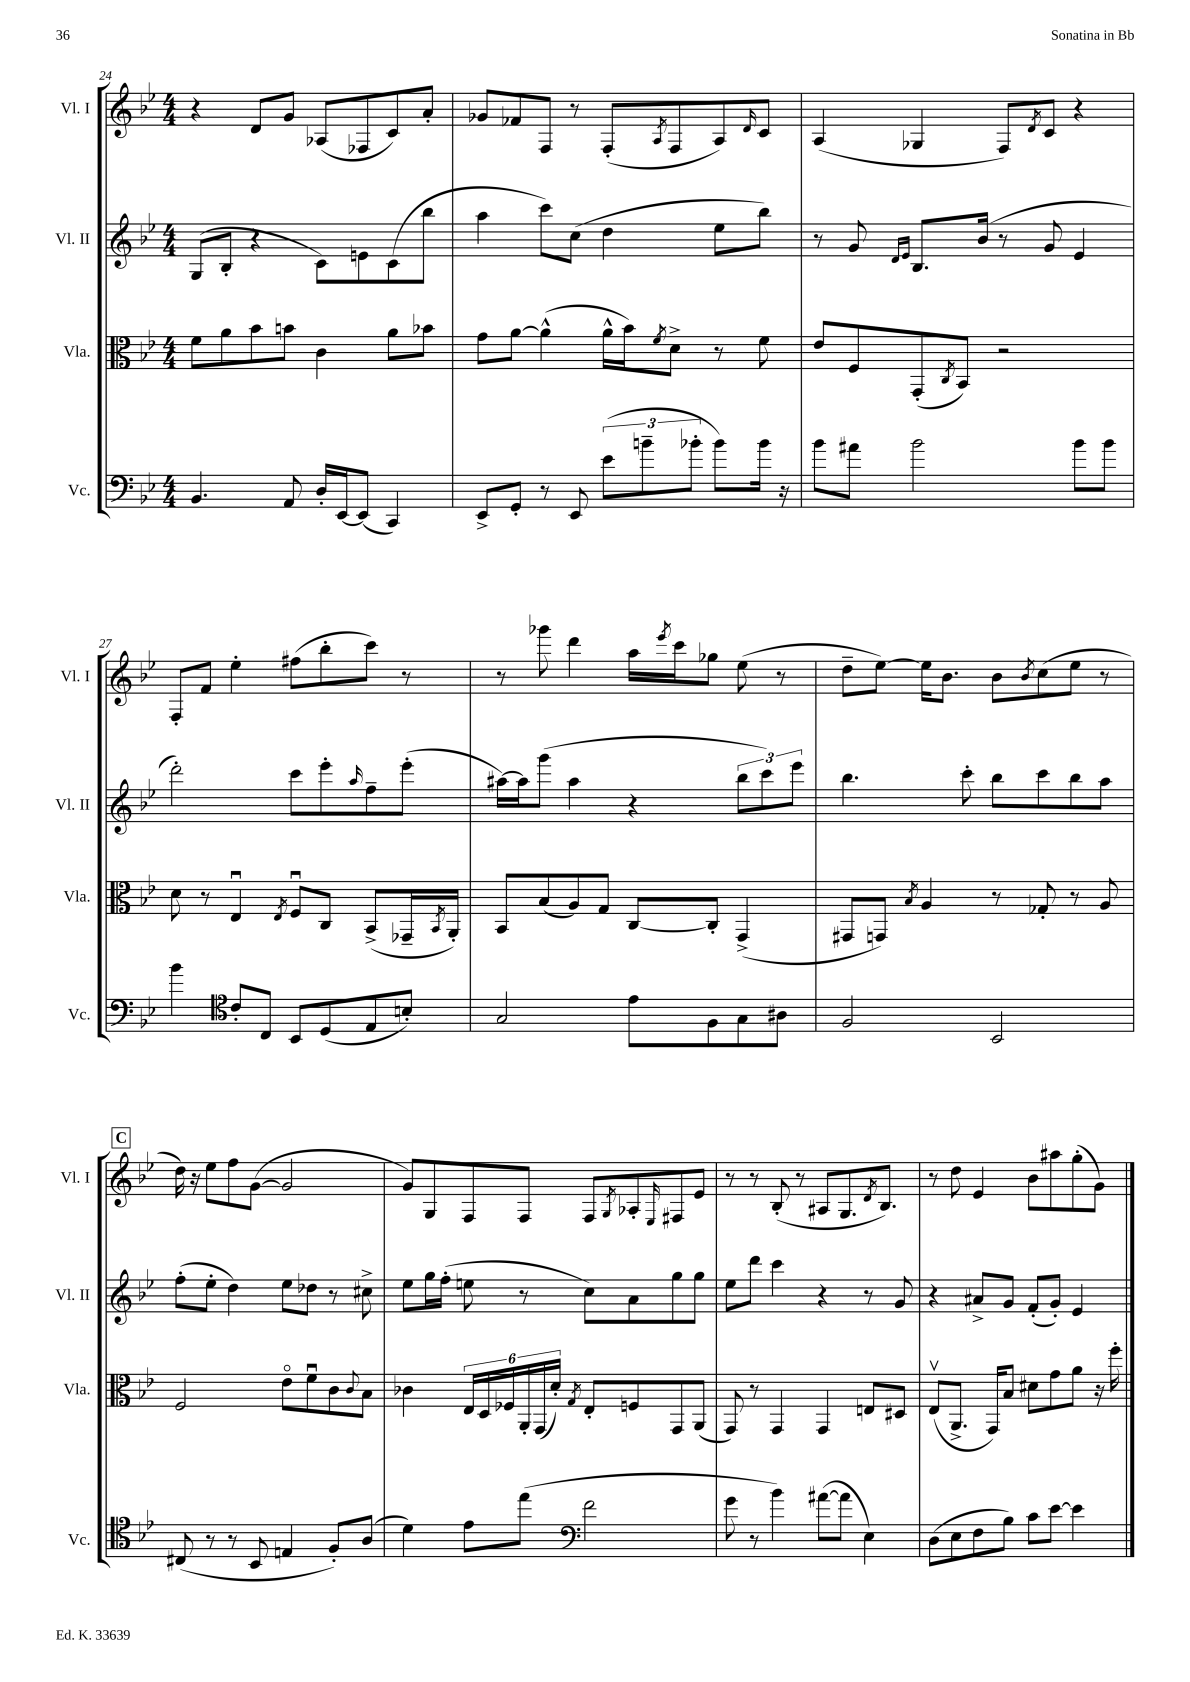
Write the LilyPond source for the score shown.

<<
\new StaffGroup <<
\new Staff = "s0" \with { instrumentName = "Vl. I" shortInstrumentName = "Vl. I" } {
    \clef treble \key bes \major \numericTimeSignature \time 4/4
    r4 d'8 g'8 aes8( fes8 c'8) a'8-. |
    ges'8 fes'8 f8 r8 f8-.( \acciaccatura { a8 } f8 a8) \grace { d'16 } c'8 |
    a4( ges4 f8) \acciaccatura { d'8 } c'8 r4 |
    f8-. f'8 ees''4-. fis''8( bes''8-. c'''8) r8 |
    r8 ges'''8 d'''4 a''16 \acciaccatura { ees'''8 } c'''16 ges''8 ees''8( r8 |
    d''8-- ees''8~) ees''16 bes'8. bes'8 \acciaccatura { bes'8 } c''8( ees''8 r8 |
    \mark \markup { \box "C" } d''16) r16 ees''8 f''8 g'8~( g'2 |
    g'8) g8 f8 f8 f8 \acciaccatura { g8 } aes8-. \grace { ees16 } fis8 ees'8 |
    r8 r8 bes8-.( r8 ais8 g8. \acciaccatura { d'8 } bes8.) |
    r8 d''8 ees'4 bes'8 ais''8 g''8-.( g'8) \bar "|." |
}
\new Staff = "s1" \with { instrumentName = "Vl. II" shortInstrumentName = "Vl. II" } {
    \clef treble \key bes \major \numericTimeSignature \time 4/4
    g8( bes8-. r4 c'8) e'8 c'8( bes''8 |
    a''4 c'''8) c''8( d''4 ees''8 bes''8) |
    r8 g'8 \grace { d'16 ees'16 } bes8. bes'16( r8 g'8 ees'4 |
    d'''2-.) c'''8 ees'''8-. \grace { a''16 } f''8-- ees'''8-.( |
    ais''16~) ais''16 g'''8( ais''4 r4 \tuplet 3/2 { bes''8 c'''8) ees'''8 } |
    bes''4. c'''8-. bes''8 c'''8 bes''8 a''8 |
    \mark \markup { \box "C" } f''8-.( ees''8-. d''4) ees''8 des''8 r8 cis''8-> |
    ees''8 g''16 f''16-.( e''8 r8 c''8) a'8 g''8 g''8 |
    ees''8 d'''8 c'''4 r4 r8 g'8 |
    r4 ais'8-> g'8 f'8-.( g'8-.) ees'4 \bar "|." |
}
\new Staff = "s2" \with { instrumentName = "Vla." shortInstrumentName = "Vla." } {
    \clef alto \key bes \major \numericTimeSignature \time 4/4
    f'8 a'8 bes'8 b'8 c'4 a'8 bes'8 |
    g'8 a'8~ a'4-^( a'16-^ bes'16) \acciaccatura { f'8 } d'8-> r8 f'8 |
    ees'8 f8 g,8-.( \acciaccatura { c8 } bes,8) r2 |
    d'8 r8 ees4\downbow \acciaccatura { ees8 } f8\downbow c8 bes,8->( ges,16-- \acciaccatura { bes,8 } a,16-.) |
    bes,8 bes8( a8) g8 c8~ c8-. g,4->( |
    gis,8 g,8) \acciaccatura { bes8 } a4 r8 ges8-. r8 a8 |
    \mark \markup { \box "C" } f2 ees'8\flageolet f'8\downbow c'8 \appoggiatura { c'8 } bes8 |
    ces'4 \tuplet 6/4 { ees16 d16 fes16 a,16-. g,16( d'16-.) } \acciaccatura { g8 } ees8-. f8 g,8 a,8( |
    g,8) r8 g,4 g,4 e8 dis8 |
    ees8\upbow( a,8.-> g,16) bes8 dis'8 g'8 a'8 r16 f''16-. \bar "|." |
}
\new Staff = "s3" \with { instrumentName = "Vc." shortInstrumentName = "Vc." } {
    \clef bass \key bes \major \numericTimeSignature \time 4/4
    bes,4. a,8 d16-. ees,16~ ees,8( c,4) |
    ees,8-> g,8-. r8 ees,8 \tuplet 3/2 { ees'8( b'8-- bes'8-. } bes'8) bes'16 r16 |
    bes'8 ais'8 bes'2 bes'8 bes'8 |
    bes'4 \clef tenor c'8-. c8 bes,8 d8( ees8 b8-.) |
    g2 ees'8 f8 g8 ais8 |
    f2 bes,2 |
    \mark \markup { \box "C" } cis8( r8 r8 bes,8 e4 f8-.) a8( |
    d'4) ees'8 ees''8( \clef bass f'2 |
    g'8 r8 bes'4) ais'8~( ais'8 ees4) |
    d8( ees8 f8 bes8) c'8 ees'8~ ees'4 \bar "|." |
}
>>
>>
\layout { \context { \Score currentBarNumber = #24 } }
